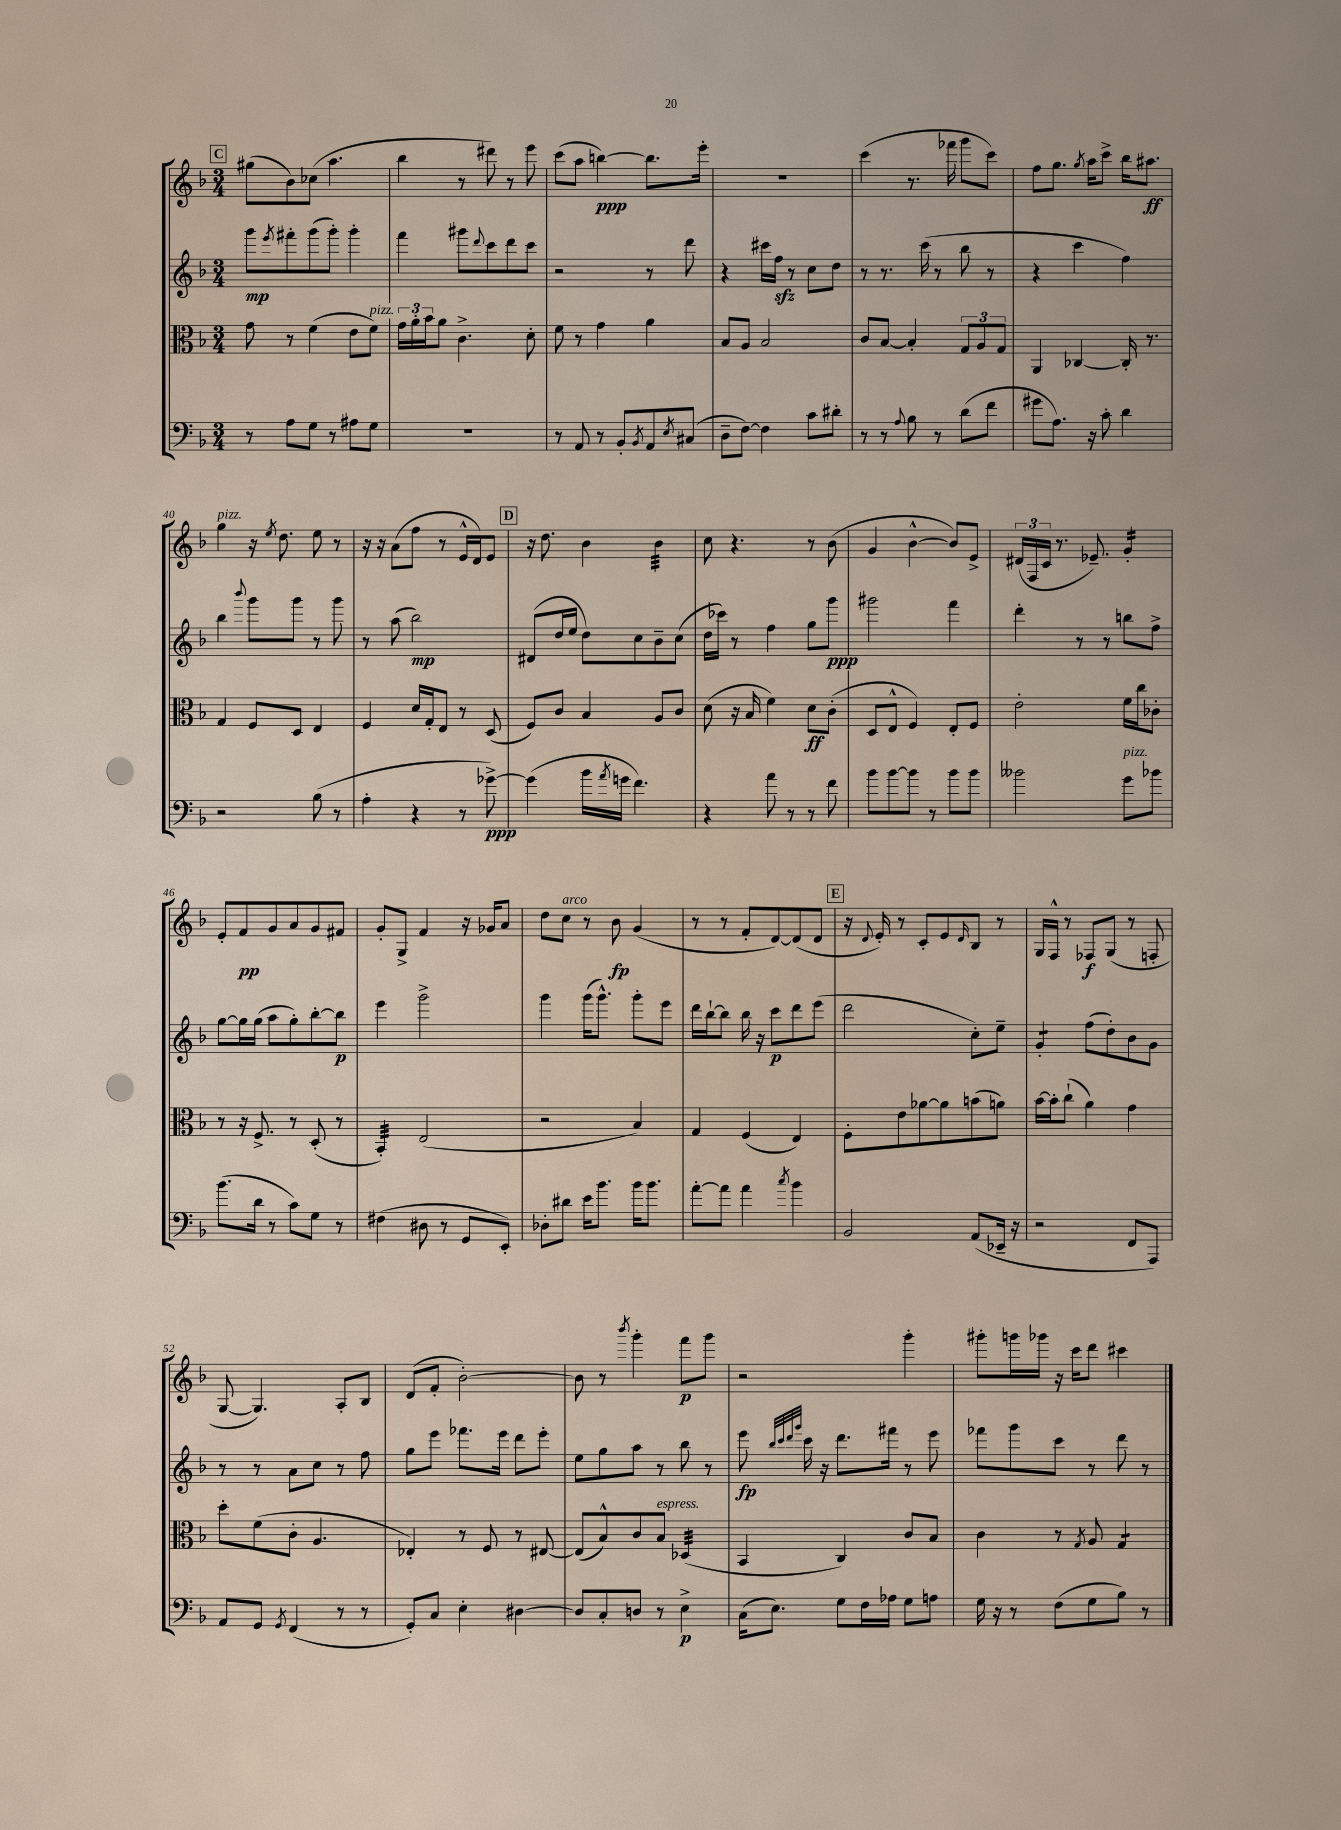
<<
\new StaffGroup <<
\new Staff = "s0" {
    \clef treble \key f \major \numericTimeSignature \time 3/4
    \mark \markup { \box "C" } gis''8( bes'8) ces''8( a''4. |
    bes''4 r8 dis'''8) r8 e'''8 |
    c'''8( a''8 b''4~\ppp) b''8. e'''16-. |
    R2. |
    c'''4( r8. fes'''16 g'''8 c'''8) |
    f''8 g''8. \acciaccatura { g''8 } a''16 c'''8-> bes''16 ais''8.\ff |
    g''4^\markup { \italic "pizz." } r16 \acciaccatura { e''8 } d''8. e''8 r8 |
    r16 r16 a'8( f''8 r8 e'16-^ d'16) e'8 |
    \mark \markup { \box "D" } r16 d''8. bes'4 bes'4:32 |
    c''8 r4. r8 bes'8( |
    g'4 bes'4~-^ bes'8) e'8-> |
    \tuplet 3/2 { dis'16( f16 c'16 } r8. ees'8.--) g'4:16-. |
    e'8-. f'8\pp g'8 a'8 g'8 fis'8 |
    g'8-. g8-> f'4 r16 ges'16 a'8 |
    d''8 c''8^\markup { \italic "arco" } r8 bes'8\fp g'4( |
    r8 r8 f'8-. d'8~) d'8( d'8 |
    \mark \markup { \box "E" } r16 \appoggiatura { d'8 } e'16-.) r8 c'8-. e'8 \grace { d'16 } bes8 r8 |
    g16 f16-^ r8 fes8\f g8( r8 f8-. |
    g8~ g4.) a8-. bes8 |
    d'8( f'8-. bes'2~-.) |
    bes'8 r8 \acciaccatura { bes'''8 } g'''4-. f'''8\p g'''8 |
    r2 g'''4-. |
    gis'''8-. g'''16 ges'''16 r16 c'''16 d'''8 cis'''4 \bar "|." |
}
\new Staff = "s1" {
    \clef treble \key f \major \numericTimeSignature \time 3/4
    \mark \markup { \box "C" } g'''8\mp \acciaccatura { e'''8 } fis'''8-. g'''8( g'''8-.) g'''4-. |
    f'''4 gis'''8 \appoggiatura { d'''8 } c'''8 d'''8 c'''8 |
    r2 r8 d'''8 |
    r4 cis'''16 f''16\sfz r8 c''8 d''8 |
    r8 r8. c'''16( r8 bes''8 r8 |
    r4 c'''4 f''4) |
    bes''4 \appoggiatura { bes'''8 } g'''8 g'''8 r8 g'''8 |
    r8 a''8( bes''2\mp) |
    \mark \markup { \box "D" } dis'8( d''16 e''16 d''8) c''8 bes'8-- c''8( |
    d''16 ces'''16) r8 f''4 g''8 g'''8\ppp |
    gis'''2 f'''4 |
    d'''4-. r8 r8 b''8 f''8-> |
    g''8~ g''16 g''16( a''8 g''8-.) bes''8~-. bes''8\p |
    e'''4 g'''2-> |
    g'''4 g'''16( g'''8.-^) g'''8-. e'''8 |
    d'''16 bes''16~-! bes''8 bes''16 r16 c'''8\p d'''8 e'''8( |
    \mark \markup { \box "E" } d'''2 c''8-.) e''8-- |
    g'4:8-. f''8( d''8-.) bes'8 g'8 |
    r8 r8 a'8 c''8 r8 f''8 |
    g''8 e'''8 fes'''8. e'''16 d'''8 e'''8-. |
    e''8 g''8 a''8 r8 bes''8 r8 |
    e'''8\fp \grace { bes''32 c'''32 d'''32 g'''32 } c'''16 r16 d'''8. fis'''16 r8 e'''8 |
    fes'''8 g'''8 c'''8 r8 d'''8 r8 \bar "|." |
}
\new Staff = "s2" {
    \clef alto \key f \major \numericTimeSignature \time 3/4
    \mark \markup { \box "C" } g'8 r8 f'4( e'8 f'8^\markup { \italic "pizz." }) |
    \tuplet 3/2 { g'16 a'16-. bes'16 } a'8 c'4.-> d'8-. |
    f'8 r8 g'4 a'4 |
    bes8 a8 bes2 |
    c'8 bes8~ bes4-. \tuplet 3/2 { g8 a8 g8 } |
    a,4 ces4~ ces16-. r8. |
    g4 f8 d8 e4 |
    f4 d'16 g16-. e8 r8 d8( |
    \mark \markup { \box "D" } f8) c'8 bes4 a8 c'8 |
    d'8( r16 bes16 f'4) d'8\ff c'8-.( |
    d8 e8-^ f4) e8-. f8 |
    e'2-. f'16 c''16 ces'8-. |
    r8 r16 f8.-> r8 d8-.( r8 |
    bes,4:32-.) e2( |
    r2 bes4) |
    g4 f4( e4) |
    \mark \markup { \box "E" } f8-. e'8 aes'8~ aes'8 b'8( a'8) |
    bes'16~ bes'16-. c''8-!( a'4) g'4 |
    d''8-. f'8( c'8-. a4. |
    ees4-.) r8 f8 r8 eis8~ |
    eis8( bes8-^) c'8 bes8^\markup { \italic "espress." } des4:32( |
    bes,4 c4) c'8 bes8 |
    c'4 r8 \acciaccatura { g8 } a8 g4:8 \bar "|." |
}
\new Staff = "s3" {
    \clef bass \key f \major \numericTimeSignature \time 3/4
    \mark \markup { \box "C" } r8 a8 g8 r8 ais8 g8 |
    R2. |
    r8 a,8 r8 bes,8-. \acciaccatura { bes,8 } a,8 \acciaccatura { e8 } cis8( |
    d8-- f8~) f4 c'8 dis'8-. |
    r8 r8 \appoggiatura { a8 } bes8 r8 d'8( f'8 |
    gis'8 a8.) r16 c'8-. d'4 |
    r2 bes8( r8 |
    a4-. r4 r8 ges'8~->\ppp) |
    \mark \markup { \box "D" } ges'4( bes'16 \acciaccatura { a'8 } g'16 f'4.) |
    r4 a'8 r8 r8 f'8 |
    bes'8 bes'8~ bes'8 r8 bes'8 bes'8 |
    beses'2 g'8^\markup { \italic "pizz." } bes'8 |
    bes'8.( d'16 r8 c'8) g8 r8 |
    fis4( dis8 r8 g,8 e,8-.) |
    des8-. dis'8 e'16 bes'8. bes'16 bes'8. |
    a'8~-. a'8 a'4 \acciaccatura { c''8 } bes'4 |
    \mark \markup { \box "E" } bes,2 a,8( ees,16-- r16 |
    r2 f,8 a,,8) |
    a,8 g,8 \acciaccatura { g,8 } f,4( r8 r8 |
    g,8-.) c8 e4-. dis4~ |
    dis8 c8-. d8 r8 e4->\p |
    c16( e8.) g8 f16 aes16 g8 a8 |
    g16 r16 r8 f8( g8 bes8) r8 \bar "|." |
}
>>
>>
\layout { \context { \Score currentBarNumber = #34 } }
